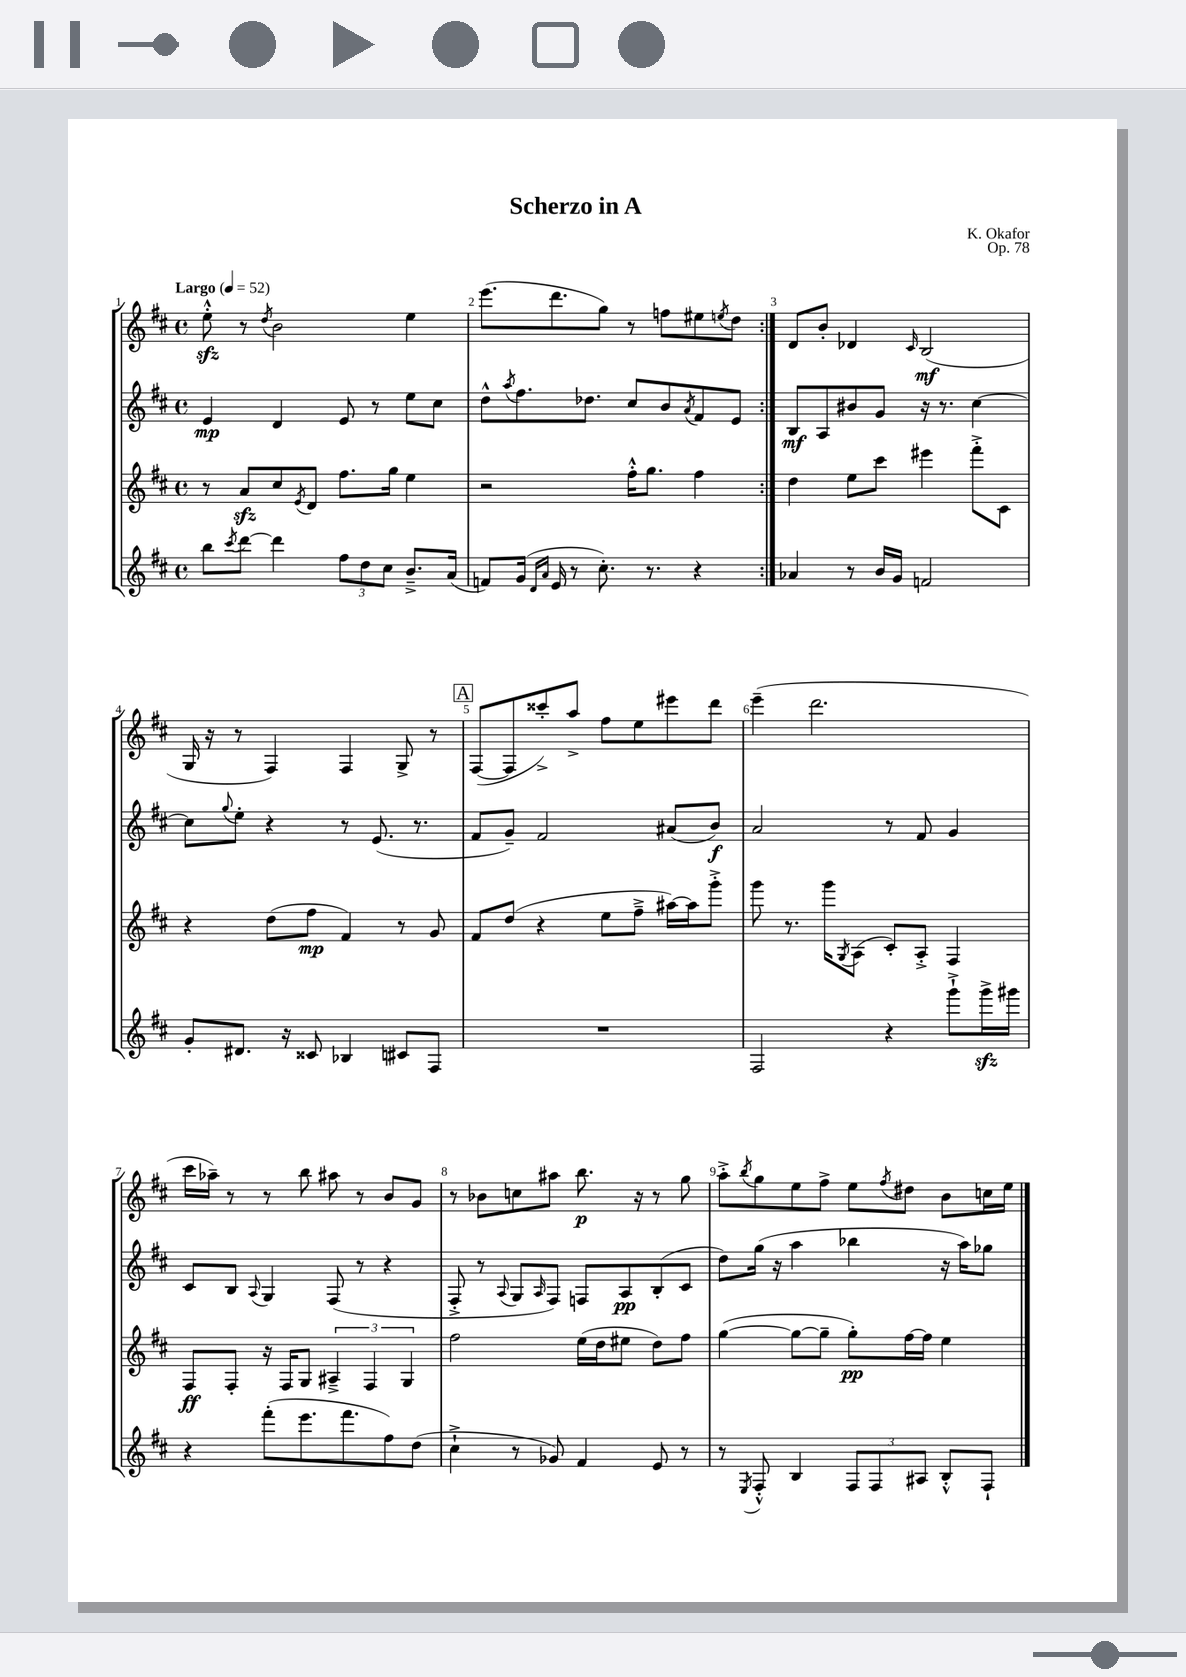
\header { title = "Scherzo in A" composer = "K. Okafor" opus = "Op. 78" }
<<
\new StaffGroup <<
\new Staff = "s0" {
    \clef treble \key d \major \defaultTimeSignature \time 4/4 \tempo "Largo" 4 = 52
    \repeat volta 2 { e''8-.-^\sfz r8 \acciaccatura { d''8 } b'2 e''4 |
    e'''8.( d'''8. g''8) r8 f''8 eis''8 \acciaccatura { e''8 } d''8 | }
    d'8 b'8-. des'4 \grace { cis'16 } b2\mf( |
    g16 r16 r8 fis4) fis4 g8-> r8 |
    \mark \markup { \box "A" } fis8~( fis8 cisis'''8-.->) a''8-> fis''8 e''8 eis'''8 d'''8 |
    e'''4--( d'''2. |
    cis'''16 aes''16--) r8 r8 b''8 ais''8 r8 b'8 g'8 |
    r8 bes'8 c''8 ais''8 b''8.\p r16 r8 g''8 |
    a''8-.-> \acciaccatura { b''8 } g''8 e''8 fis''8-> e''8 \acciaccatura { fis''8 } dis''8 b'8 c''16 e''16 \bar "|." |
}
\new Staff = "s1" {
    \clef treble \key d \major \defaultTimeSignature \time 4/4
    \repeat volta 2 { e'4\mp d'4 e'8 r8 e''8 cis''8 |
    d''8-^ \acciaccatura { a''8 } fis''8. des''8. cis''8 b'8 \acciaccatura { a'8 } fis'8 e'8 | }
    b8\mf a8 bis'8 g'8 r16 r8. cis''4~ |
    cis''8 \appoggiatura { g''8 } e''8-. r4 r8 e'8.( r8. |
    \mark \markup { \box "A" } fis'8 g'8--) fis'2 ais'8( b'8\f) |
    a'2 r8 fis'8 g'4 |
    cis'8 b8 \appoggiatura { a8 } g4 fis8( r8 r4 |
    fis8-.-> r8 \appoggiatura { a8 } g8 \grace { a16 } fis8) f8 a8\pp b8-.( cis'8 |
    d''8) g''16( r16 a''4 bes''4 r16 a''16) ges''8 \bar "|." |
}
\new Staff = "s2" {
    \clef treble \key d \major \defaultTimeSignature \time 4/4
    \repeat volta 2 { r8 a'8\sfz cis''8 \acciaccatura { e'8 } d'8 fis''8. g''16 e''4 |
    r2 fis''16-.-^ g''8. fis''4 | }
    d''4 e''8 cis'''8 eis'''4 fis'''8-.-> cis'8 |
    r4 d''8( fis''8\mp fis'4) r8 g'8 |
    \mark \markup { \box "A" } fis'8 d''8( r4 e''8 fis''8---> ais''16~) ais''16 g'''8-.-> |
    g'''8 r8. g'''16 \acciaccatura { g8 } a8( cis'8-.) a8-.-> fis4 |
    fis8\ff fis8-. r16 fis16 g8 \tuplet 3/2 { ais4---> fis4 g4 } |
    fis''2 e''16( d''16 eis''8 d''8) fis''8 |
    g''4~( g''8~ g''8-- g''8-.\pp) fis''16~ fis''16 e''4 \bar "|." |
}
\new Staff = "s3" {
    \clef treble \key d \major \defaultTimeSignature \time 4/4
    \repeat volta 2 { b''8 \acciaccatura { cis'''8 } d'''8~ d'''4 \tuplet 3/2 { fis''8 d''8 cis''8 } b'8.---> a'16( |
    f'8) g'16( \grace { d'16 a'16 } e'16 r8 cis''8.-.) r8. r4 | }
    aes'4 r8 b'16 g'16 f'2 |
    g'8-. dis'8. r16 cisis'8 bes4 cis'8 fis8 |
    \mark \markup { \box "A" } R1 |
    fis2 r4 g'''8-!-> g'''16->\sfz gis'''16 |
    r4 fis'''8-.( e'''8. fis'''8. fis''8) d''8( |
    cis''4-!-> r8 ges'8) fis'4 e'8 r8 |
    r8 \acciaccatura { e8 } fis8-.-^ b4 \tuplet 3/2 { fis8 fis8 ais8 } b8-.-^ fis8-! \bar "|." |
}
>>
>>
\layout { \context { \Score \override BarNumber.break-visibility = ##(#f #t #t) barNumberVisibility = #all-bar-numbers-visible } }
